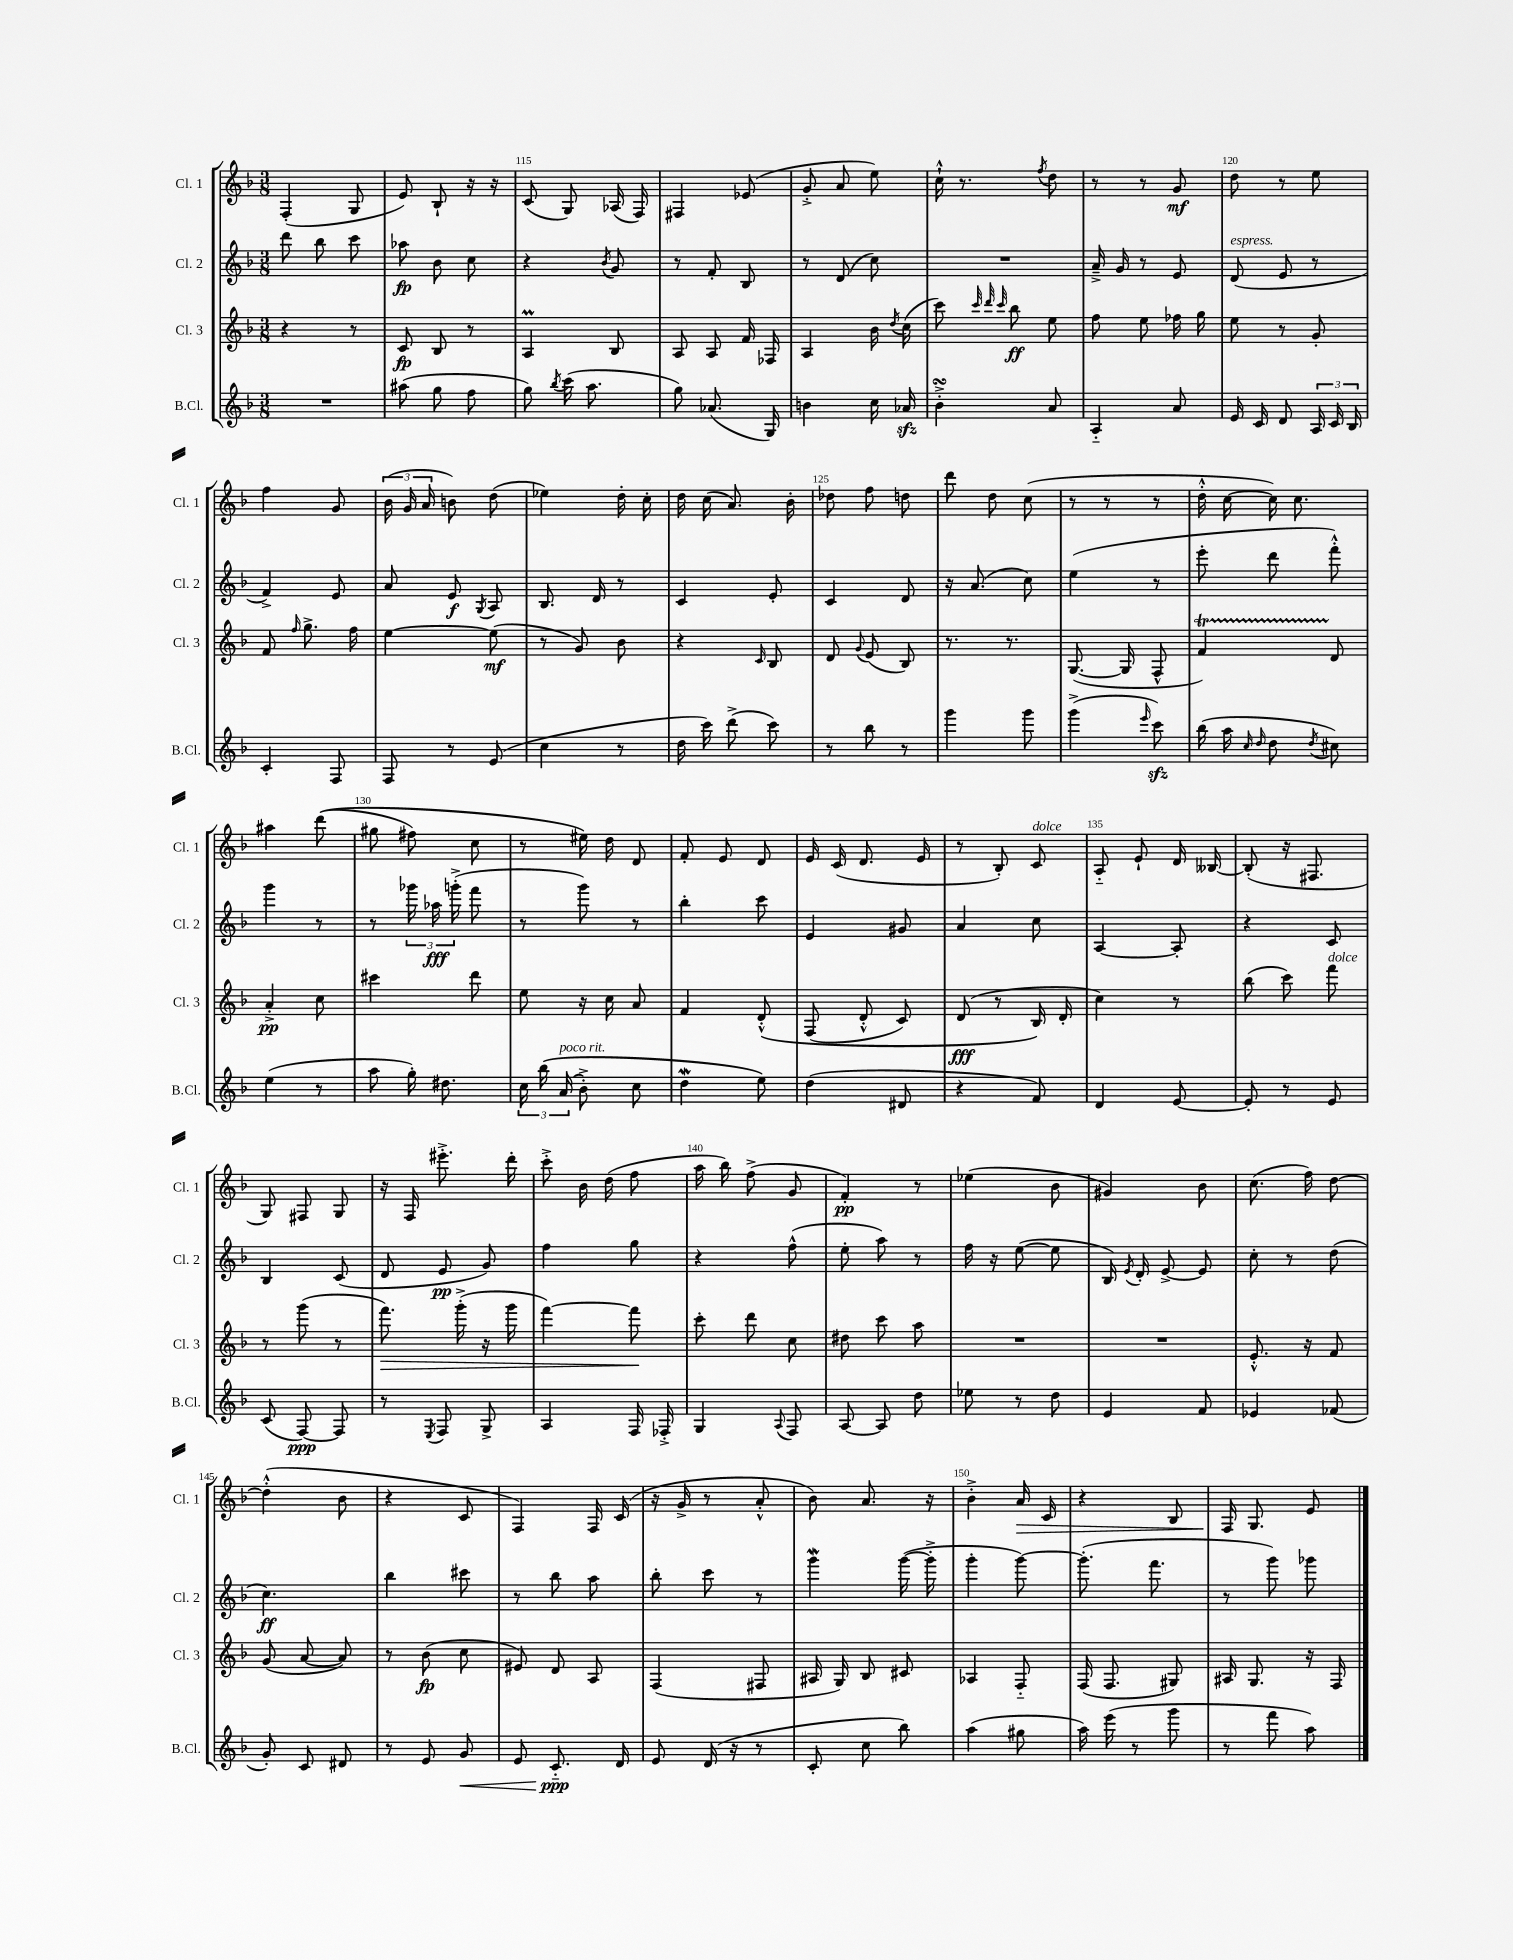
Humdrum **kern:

**kern	**kern	**kern	**kern
*staff4	*staff3	*staff2	*staff1
*clefG2	*clefG2	*clefG2	*clefG2
*k[b-]	*k[b-]	*k[b-]	*k[b-]
*M3/8	*M3/8	*M3/8	*M3/8
4.r	4r	8ddd\	(4F'/
.	.	8bb-\	.
.	8r	8ccc\	8G/
=	=	=	=
(8aa#\	8c/	8aa-\	8e/)
8gg\	8B-/	8b-\	8B-`/
8ff\	8r	8cc\	16r
.	.	.	16r
=	=	=	=
8gg\)	4A/	4r	(8c/
8qbb-/	.	.	.
(16ccc\	.	.	8G/)
8.aa\	.	.	.
.	.	8qb-/	.
.	8B-/	8g/	(16A-/
.	.	.	16F/)
=	=	=	=
8gg\)	8A/	8r	4F#/
(8.a-/	8A/	8f'/	.
.	16f/	8B-/	(8e-/
16G/)	16F-/	.	.
=	=	=	=
4b\	4A/	8r	8g'^/
.	.	(8d/	8a/
16cc\	16b-\	8cc\)	8ee\)
.	8qdd/	.	.
16a-/	(16cc\	.	.
=	=	=	=
4b-'^\	8ccc\)	4.r	16cc`^^\
.	.	.	8.r
.	32qqccc/	.	.
.	32qqddd/	.	.
.	32qqccc/	.	.
.	8bb-\	.	.
.	.	.	8qff/
8a/	8ee\	.	8dd\
=	=	=	=
4A'~/	8ff\	16a~^/	8r
.	.	16g/	.
.	8ee\	8r	8r
8a/	16ff-\	8e/	8g/
.	16gg\	.	.
=	=	=	=
16e/	8ee\	(8d/	8dd\
16c/	.	.	.
8d/	8r	8e/	8r
24A/	8g'/	8r	8ee\
24c/	.	.	.
24B-/	.	.	.
=	=	=	=
4c'/	8f/	4f^/)	4ff\
.	16qqff/	.	.
.	8.gg^\	.	.
8F/	.	8e/	8g/
.	16ff\	.	.
=	=	=	=
8F/	[4ee\	8a/	(24b-\
.	.	.	24g/
.	.	.	24a/
8r	.	8e/	8b\)
.	.	8qG/	.
(8e/	(8ee\]	8A/	(8dd\
=	=	=	=
4cc\	8r	8.B-/	4ee-\)
.	8g/)	.	.
.	.	16d/	.
8r	8b-\	8r	16dd'\
.	.	.	16cc'\
=	=	=	=
16dd\	4r	4c/	16dd\
16ccc\)	.	.	(16cc\
(8ddd^\	.	.	8.a/)
.	16qqc/	.	.
8ccc\)	8B-/	8e'/	.
.	.	.	16b-'\
=	=	=	=
8r	8d/	4c/	8dd-\
.	8qqg/	.	.
8bb-\	(8e/	.	8ff\
8r	8B-/)	8d/	8dd\
=	=	=	=
4ggg\	8.r	16r	8ddd\
.	.	(8.a/	.
.	.	.	8dd\
.	8.r	.	.
8ggg\	.	8cc\)	(8cc\
=	=	=	=
(4ggg^\	([8.G/	(4ee\	8r
.	.	.	8r
.	16G/]	.	.
16qqeee/	.	.	.
8ccc\)	8F^^/	8r	8r
=	=	=	=
(16bb-\	4f/)	8eee'\	16dd'^^\
16aa\	.	.	[16cc\
16qqcc/	.	.	.
16qqdd/	.	.	.
8dd\	.	8ddd\	16cc\])
.	.	.	8.cc\
8qdd/	.	.	.
8cc#\)	8d/	8fff'^^\)	.
=	=	=	=
(4ee\	4a'^/	4ggg\	4aa#\
8r	8cc\	8r	&((8ddd\
=	=	=	=
8aa\	4ccc#\	8r	8gg#\
16gg'\)	.	24ggg-\	8ff#\)
.	.	24aa-\	.
8.dd#\	.	.	.
.	.	(24ggg'^\	.
.	8ddd\	8fff\	8cc\
=	=	=	=
24cc\	8ee\	8r	8r
&(24bb-\	.	.	.
(24a/	.	.	.
8b-'^\)	16r	8ggg\)	16ee#\&)
.	16cc\	.	16dd\
8cc\	8a/	8r	8d/
=	=	=	=
4dd\	4f/	4bb-'\	8f'/
.	.	.	8e/
8ee\&)	&(8d'^^/	8ccc\	8d/
=	=	=	=
(4dd\	(8F/	4e/	16e/
.	.	.	(16c/
.	8d'^^/	.	8.d/
8d#/	8c/)	8g#/	.
.	.	.	16e/
=	=	=	=
4r	(8d/	4a/	8r
.	8r	.	8B-'/)
8f/)	16B-/&)	8cc\	8c/
.	16d'/	.	.
=	=	=	=
4d/	4cc\)	[4A/	8A'~/
.	.	.	8e`/
[8e/	8r	8A'/]	16d/
.	.	.	[16B--/
=	=	=	=
8e'/]	(8bb-\	4r	(8B--'/]
8r	8ccc\)	.	16r
.	.	.	8.F#/
8e/	8fff\	8c/	.
=	=	=	=
(8c/	8r	4B-/	8G/)
[8F/)	(8ggg\	.	8F#/
8F/]	8r	(8c/	8G/
=	=	=	=
8r	8.fff\)	8d/	16r
.	.	.	16F/
8qE/	.	.	.
8F/	.	8e/	8.eee#'^\
.	(16ggg'^\	.	.
8G^/	16r	8g/)	.
.	16ggg\	.	16ddd'\
=	=	=	=
4A/	[4fff\)	4ff\	8ccc'^\
.	.	.	16b-\
.	.	.	(16dd\
16F/	8fff\]	8gg\	8ff\
16F-'^/	.	.	.
=	=	=	=
4G/	8ccc'\	4r	16aa\
.	.	.	16bb-\)
.	8ddd\	.	(8ff^\
8qqA/	.	.	.
8F/	8cc\	(8ff^^\	8g/
=	=	=	=
[8A/	8dd#\	8ee'\	4f'/)
8A/]	8ccc\	8aa\)	.
8dd\	8aa\	8r	8r
=	=	=	=
8ee-\	4.r	16ff\	(4ee-\
.	.	16r	.
8r	.	([8ee\	.
8dd\	.	8ee\]	8b-\
=	=	=	=
4e/	4.r	16B-/)	4g#/)
.	.	8qe/	.
.	.	16d'/	.
.	.	[8e^/	.
8f/	.	8e/]	8b-\
=	=	=	=
4e-/	8.e'^^/	8cc'\	(8.cc\
.	.	8r	.
.	16r	.	16ff\)
(8f-/	8f/	(8dd\	[8dd\
=	=	=	=
8g'/)	(8g/	4.cc\)	(4dd'^^\]
8c/	[8a/	.	.
8d#/	8a/])	.	8b-\
=	=	=	=
8r	8r	4bb-\	4r
8e/	(8b-\	.	.
8g/	8cc\	8ccc#\	8c/
=	=	=	=
8e/	8e#/)	8r	4F/)
8.c'~/	8d/	8bb-\	.
.	8A/	8aa\	16F/
16d/	.	.	(16c/
=	=	=	=
8e/	(4F/	8bb-'\	16r
.	.	.	16g^/
(16d/	.	8ccc\	8r
16r	.	.	.
8r	8F#/	8r	8a'^^/
=	=	=	=
8c'/	16A#/	4ggg\	8b-\)
.	16G/)	.	.
8cc\	8B-/	.	8.a/
8bb-\)	8c#/	([16ggg\	.
.	.	16ggg'^\]	16r
=	=	=	=
(4aa\	4A-/	4ggg'\	4b-'^\
8gg#\	8F'~/	[8ggg\)	16a/
.	.	.	16c/
=	=	=	=
16aa\)	(16F/	(8.ggg'\]	4r
(16eee\	8.F/	.	.
8r	.	.	.
.	.	8.fff\	.
8ggg\	8G#/)	.	8B-/
=	=	=	=
8r	16A#/	8r	16F/
.	8.G/	.	8.G/
8fff\	.	8ggg\)	.
8aa\)	16r	8ggg-\	8e/
.	16F/	.	.
==	==	==	==
*-	*-	*-	*-
